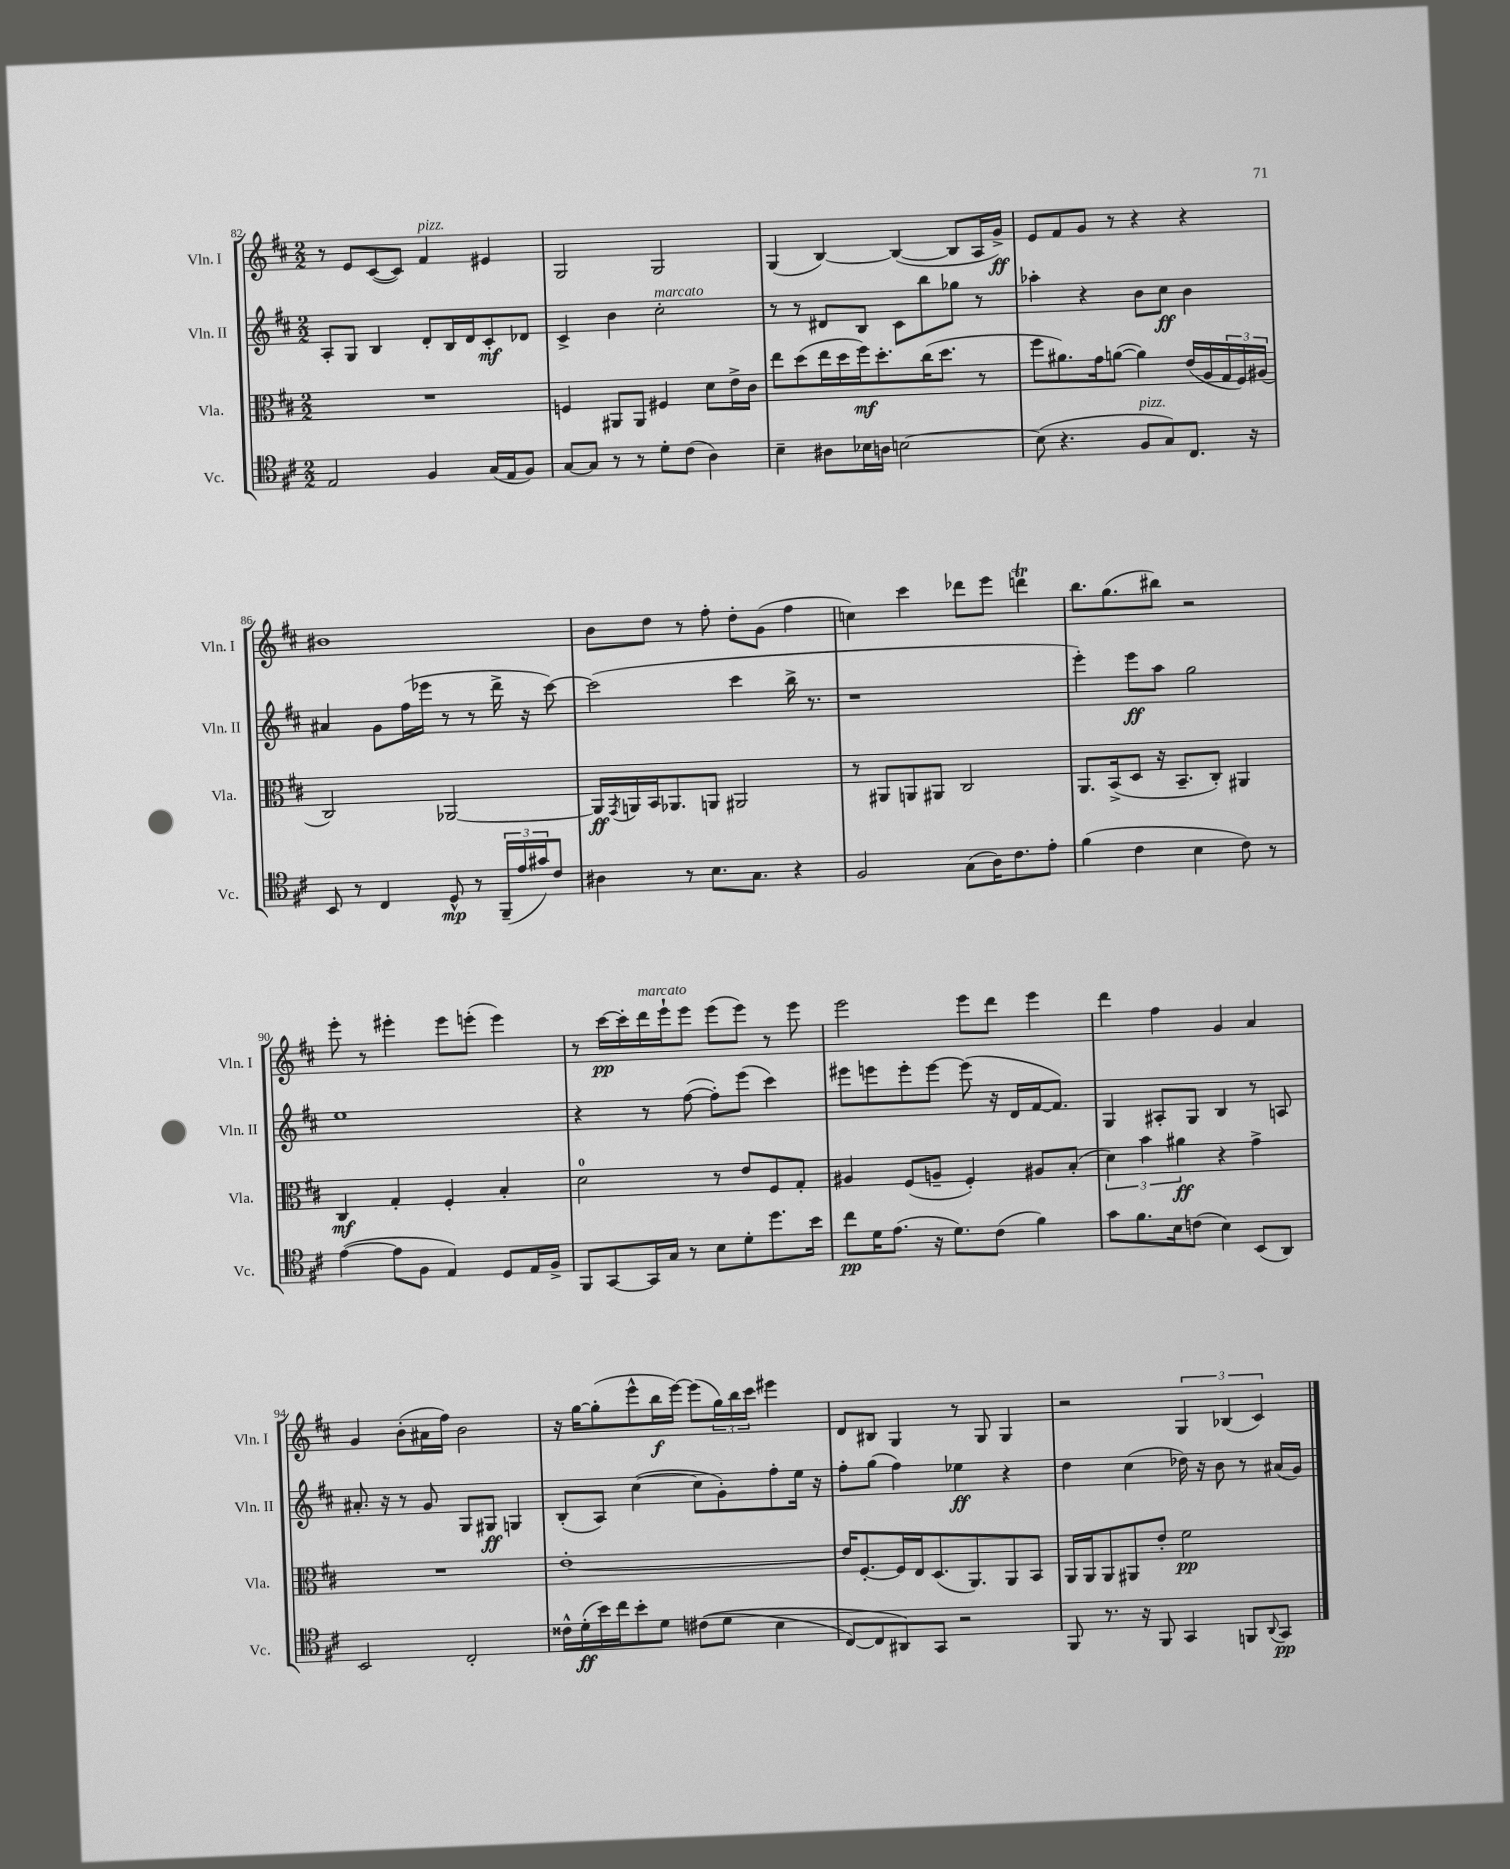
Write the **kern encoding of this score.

**kern	**dynam	**kern	**dynam	**kern	**dynam	**kern	**dynam
*part4	*part4	*part3	*part3	*part2	*part2	*part1	*part1
*staff4	*staff4	*staff3	*staff3	*staff2	*staff2	*staff1	*staff1
*I"Vc.	*	*I"Vla.	*	*I"Vln. II	*	*I"Vln. I	*
*I'Vc.	*	*I'Vla.	*	*I'Vln. II	*	*I'Vln. I	*
*clefC4	*	*clefC3	*	*clefG2	*	*clefG2	*
*k[f#c#]	*	*k[f#c#]	*	*k[f#c#]	*	*k[f#c#]	*
*M2/2	*	*M2/2	*	*M2/2	*	*M2/2	*
=82	=82	=82	=82	=82	=82	=82	=82
2E/	.	1r	.	8A'/L	.	8r	.
.	.	.	.	8G/J	.	8e/L	.
.	.	.	.	4B/	.	([8c#/	.
.	.	.	.	.	.	8c#/J])	.
!	!	!	!	!	!	!LO:TX:a:i:t=pizz.	!
4F#/	.	.	.	8d'/L	.	4f#/	.
.	.	.	.	16B/L	.	.	.
.	.	.	.	16d/J	.	.	.
(16G/LL	.	.	.	8c#'/	mf	4e#X/	.
16E/J	.	.	.	.	.	.	.
8F#/J)	.	.	.	8d-X/J	.	.	.
=83	=83	=83	=83	=83	=83	=83	=83
[8G/L	.	4Fn/	.	4c#^/	.	2G/	.
8G/J]	.	.	.	.	.	.	.
8r	.	8AA#X/L	.	4b\	.	.	.
8r	.	8AA#/J	.	.	.	.	.
!	!	!	!	!LO:TX:a:i:t=marcato	!	!	!
8d'\L	.	4F#X/	.	2cc#'\	.	2G/	.
(8c#\J	.	.	.	.	.	.	.
4A\)	.	8d\L	.	.	.	.	.
.	.	16e^\L	.	.	.	.	.
.	.	16c#\JJ	.	.	.	.	.
=84	=84	=84	=84	=84	=84	=84	=84
4B~\	.	8ee\L	.	8r	.	(4G/	.
.	.	(8dd\	.	8r	.	.	.
8A#X\L	.	16ee\L	.	8d#X/L	.	[4B/)	.
.	.	16dd\	.	.	.	.	.
16B-X\L	.	16ff#\J)	mf	8B/J	.	.	.
16An\JJ	.	8.dd'\	.	.	.	.	.
[2Bn\	.	.	.	8c#\L	.	(4B/_	.
.	.	(16cc#\K	.	8bb\	.	.	.
.	.	8.dd\J	.	.	.	.	.
.	.	.	.	8gg-X\J	.	8B/L]	.
.	.	8r	.	8r	.	16A/L	.
.	.	.	.	.	.	16g^/JJ)	ff
=85	=85	=85	=85	=85	=85	=85	=85
(8B\]	.	8ff#\L	.	4aa-X'\	.	8e/L	.
4.r	.	8.a#X\)	.	.	.	8f#/	.
.	.	.	.	4r	.	8g/J	.
.	.	16g\k	.	.	.	.	.
.	.	([8an\J	.	.	.	8r	.
!LO:TX:a:i:t=pizz.	!	!	!	!	!	!	!
8F#/L	.	4a\])	.	8b\L	.	4r	.
8G/)	.	.	.	8cc#\J	ff	.	.
8.C#/J	.	(16e/LL	.	4b\	.	4r	.
.	.	16A/	.	.	.	.	.
.	.	24G/	.	.	.	.	.
.	.	24F#/)	.	.	.	.	.
16r	.	.	.	.	.	.	.
.	.	(24A#X/JJ	.	.	.	.	.
!!LO:LB:g=z
=86	=86	=86	=86	=86	=86	=86	=86
8BB/	.	2C#/)	.	4a#X/	.	1b#X	.
8r	.	.	.	.	.	.	.
4C#/	.	.	.	8g\L	.	.	.
.	.	.	.	(16ff#\L	.	.	.
.	.	.	.	16eee-X\JJ	.	.	.
8D^^/	mp	[2AA-X/	.	8r	.	.	.
8r	.	.	.	8r	.	.	.
(24FF#~/LL	.	.	.	16ddd^\	.	.	.
24e/	.	.	.	.	.	.	.
.	.	.	.	16r	.	.	.
24g#X/J)	.	.	.	.	.	.	.
8c#/J	.	.	.	[8ccc#\)	.	.	.
=87	=87	=87	=87	=87	=87	=87	=87
4A#X\	.	16AA-/LL]	ff	(2ccc#\]	.	8b\L	.
.	.	8qGG/	.	.	.	.	.
.	.	16AAn/	.	.	.	.	.
.	.	16BB/J	.	.	.	8dd\J	.
.	.	8.AA-X/	.	.	.	.	.
8r	.	.	.	.	.	8r	.
8.B\L	.	8AAn/J	.	.	.	8ff#'\	.
.	.	2AA#X/	.	4ccc#\	.	8dd'\L	.
8.G\J	.	.	.	.	.	.	.
.	.	.	.	.	.	(8g\J	.
4r	.	.	.	16bb^\	.	4ff#\	.
.	.	.	.	8.r	.	.	.
=88	=88	=88	=88	=88	=88	=88	=88
2F#/	.	8r	.	1r	.	4ccn\)	.
.	.	8AA#X/L	.	.	.	.	.
.	.	8AAn/	.	.	.	4ccc#\	.
.	.	8AA#X/J	.	.	.	.	.
(8G\L	.	2C#/	.	.	.	8ddd-X\L	.
16A\K)	.	.	.	.	.	8eee\J	.
8.c#\	.	.	.	.	.	.	.
.	.	.	.	.	.	4dddnT\	.
8e'\J	.	.	.	.	.	.	.
=89	=89	=89	=89	=89	=89	=89	=89
(4f#\	.	8.AA/L	.	4eee'\)	.	8.bb\L	.
.	.	(16BB^/k	.	.	.	(8.gg\	.
4c#\	.	8D/J	.	8eee\L	ff	.	.
.	.	16r	.	8aa\J	.	8bb#X\J)	.
.	.	8.BB~/L	.	.	.	.	.
4B\	.	.	.	2gg\	.	2r	.
.	.	8C#'/J)	.	.	.	.	.
8c#\)	.	4AA#X/	.	.	.	.	.
8r	.	.	.	.	.	.	.
!!LO:LB:g=z
=90	=90	=90	=90	=90	=90	=90	=90
([4e\	.	4C#/	mf	1ee	.	8eee'\	.
.	.	.	.	.	.	8r	.
8e\L]	.	4G'/	.	.	.	4eee#X'\	.
8F#\J	.	.	.	.	.	.	.
4E/)	.	4F#'/	.	.	.	8eee#\L	.
.	.	.	.	.	.	(8eeen'\J	.
8D/L	.	4B'/	.	.	.	4eee\)	.
16E/L	.	.	.	.	.	.	.
16F#^/JJ	.	.	.	.	.	.	.
=91	=91	=91	=91	=91	=91	=91	=91
8FF#/L	.	2d\	.	4r	.	8r	.
[8GG/	.	.	.	.	.	[16ccc#\LL	pp
.	.	.	.	.	.	16ccc#'\]	.
!	!	!	!	!	!	!LO:TX:a:i:t=marcato	!
16GG/L]	.	.	.	8r	.	16ddd\	.
16G/JJ	.	.	.	.	.	16eee`\J	.
8r	.	.	.	([8ff#\	.	8eee\J	.
8B\L	.	8r	.	8ff#'\L])	.	(8eee\L	.
8d'\	.	8e/L	.	(8eee\J	.	8eee\J)	.
8.dd\	.	8F#/	.	4ccc#\)	.	8r	.
.	.	8G'/J	.	.	.	8eee\	.
16b\Jk	.	.	.	.	.	.	.
=92	=92	=92	=92	=92	=92	=92	=92
8cc#\L	pp	4A#X/	.	8eee#X\L	.	2eee\	.
16d\K	.	.	.	8eeen\	.	.	.
(8.e\J	.	.	.	.	.	.	.
.	.	(8F#/L	.	8eee'\	.	.	.
16r	.	8An~/J	.	[8eee\J	.	.	.
8.d\L)	.	.	.	.	.	.	.
.	.	4F#'/)	.	(8eee\]	.	8eee\L	.
(8c#\J	.	.	.	16r	.	8ddd\J	.
.	.	.	.	16d/LL	.	.	.
4f#\)	.	8A#X/L	.	[16f#/J	.	4eee\	.
.	.	.	.	8.f#/J])	.	.	.
.	.	(8B'/J	.	.	.	.	.
=93	=93	=93	=93	=93	=93	=93	=93
8g\L	.	6d\)	.	4G/	.	4ddd\	.
8.f#\	.	.	.	.	.	.	.
.	.	6b\	.	.	.	.	.
.	.	.	.	8A#X'/L	.	4ff#\	.
16B\k	.	.	.	.	.	.	.
.	.	6a#X\	ff	.	.	.	.
(8cn\J	.	.	.	8G/J	.	.	.
4B\)	.	4r	.	4B/	.	4g/	.
(8BB/L	.	4g^\	.	8r	.	4a/	.
8AA/J)	.	.	.	8An/	.	.	.
!!LO:LB:g=z
=94	=94	=94	=94	=94	=94	=94	=94
2BB/	.	1r	.	8.a#X'/	.	4g/	.
.	.	.	.	16r	.	.	.
.	.	.	.	8r	.	(8b'\L	.
.	.	.	.	8g/	.	16a#X\L	.
.	.	.	.	.	.	16ff#\JJ)	.
2C#'/	.	.	.	8G/L	.	2b\	.
.	.	.	.	8G#X/J	ff	.	.
.	.	.	.	4Gn/	.	.	.
=95	=95	=95	=95	=95	=95	=95	=95
16c##X^^\LL	.	[1e'	.	(8B'/L	.	16r	.
(16d'\	ff	.	.	.	.	[16gg\KL	.
16b\)	.	.	.	8A/J)	.	(8gg'\]	.
16cc#\J	.	.	.	.	.	.	.
8b'\	.	.	.	([4cc#\	.	8eee^^\	.
8d\J	.	.	.	.	.	16bb\L	f
.	.	.	.	.	.	[16eee\JJ)	.
((8c#X\L	.	.	.	8cc#\L]	.	(8eee\L]	.
8d\J	.	.	.	8g'\)	.	24gg\L)	.
.	.	.	.	.	.	24bb\	.
.	.	.	.	.	.	24ccc#\JJ	.
4B\	.	.	.	8ff#'\	.	4eee#X\	.
.	.	.	.	16ee\Jk	.	.	.
.	.	.	.	16r	.	.	.
=96	=96	=96	=96	=96	=96	=96	=96
[8C#/L)	.	16e/KL]	.	8ff#'\L	.	8d/L	.
.	.	[8.F#'/	.	.	.	.	.
8C#/]	.	.	.	(8gg\J	.	8B#X/J	.
8AA#X/)	.	16F#/L]	.	4ff#\)	.	4G/	.
.	.	16E/J	.	.	.	.	.
8GG/J	.	(8.D/	.	.	.	.	.
2r	.	.	.	4ee-X\	ff	8r	.
.	.	8.AA/)	.	.	.	.	.
.	.	.	.	.	.	8G/	.
.	.	8AA/	.	4r	.	4G/	.
.	.	8BB/J	.	.	.	.	.
=97	=97	=97	=97	=97	=97	=97	=97
8FF#/	.	16AA/LL	.	4dd\	.	2r	.
.	.	16AA/J	.	.	.	.	.
8.r	.	8AA/	.	.	.	.	.
.	.	8AA#X/	.	(4cc#\	.	.	.
16r	.	.	.	.	.	.	.
8FF#/	.	8e'/J	.	.	.	.	.
4GG/	.	2f#\	pp	16dd-X\)	.	6G/	.
.	.	.	.	16r	.	.	.
.	.	.	.	8b\	.	.	.
.	.	.	.	.	.	(6B-X/	.
8FFn/L	.	.	.	8r	.	.	.
.	.	.	.	.	.	6c#/)	.
8qqAA/	.	.	.	.	.	.	.
8GG/J	pp	.	.	(16a#X/LL	.	.	.
.	.	.	.	16g/JJ)	.	.	.
==	==	==	==	==	==	==	==
*-	*-	*-	*-	*-	*-	*-	*-
